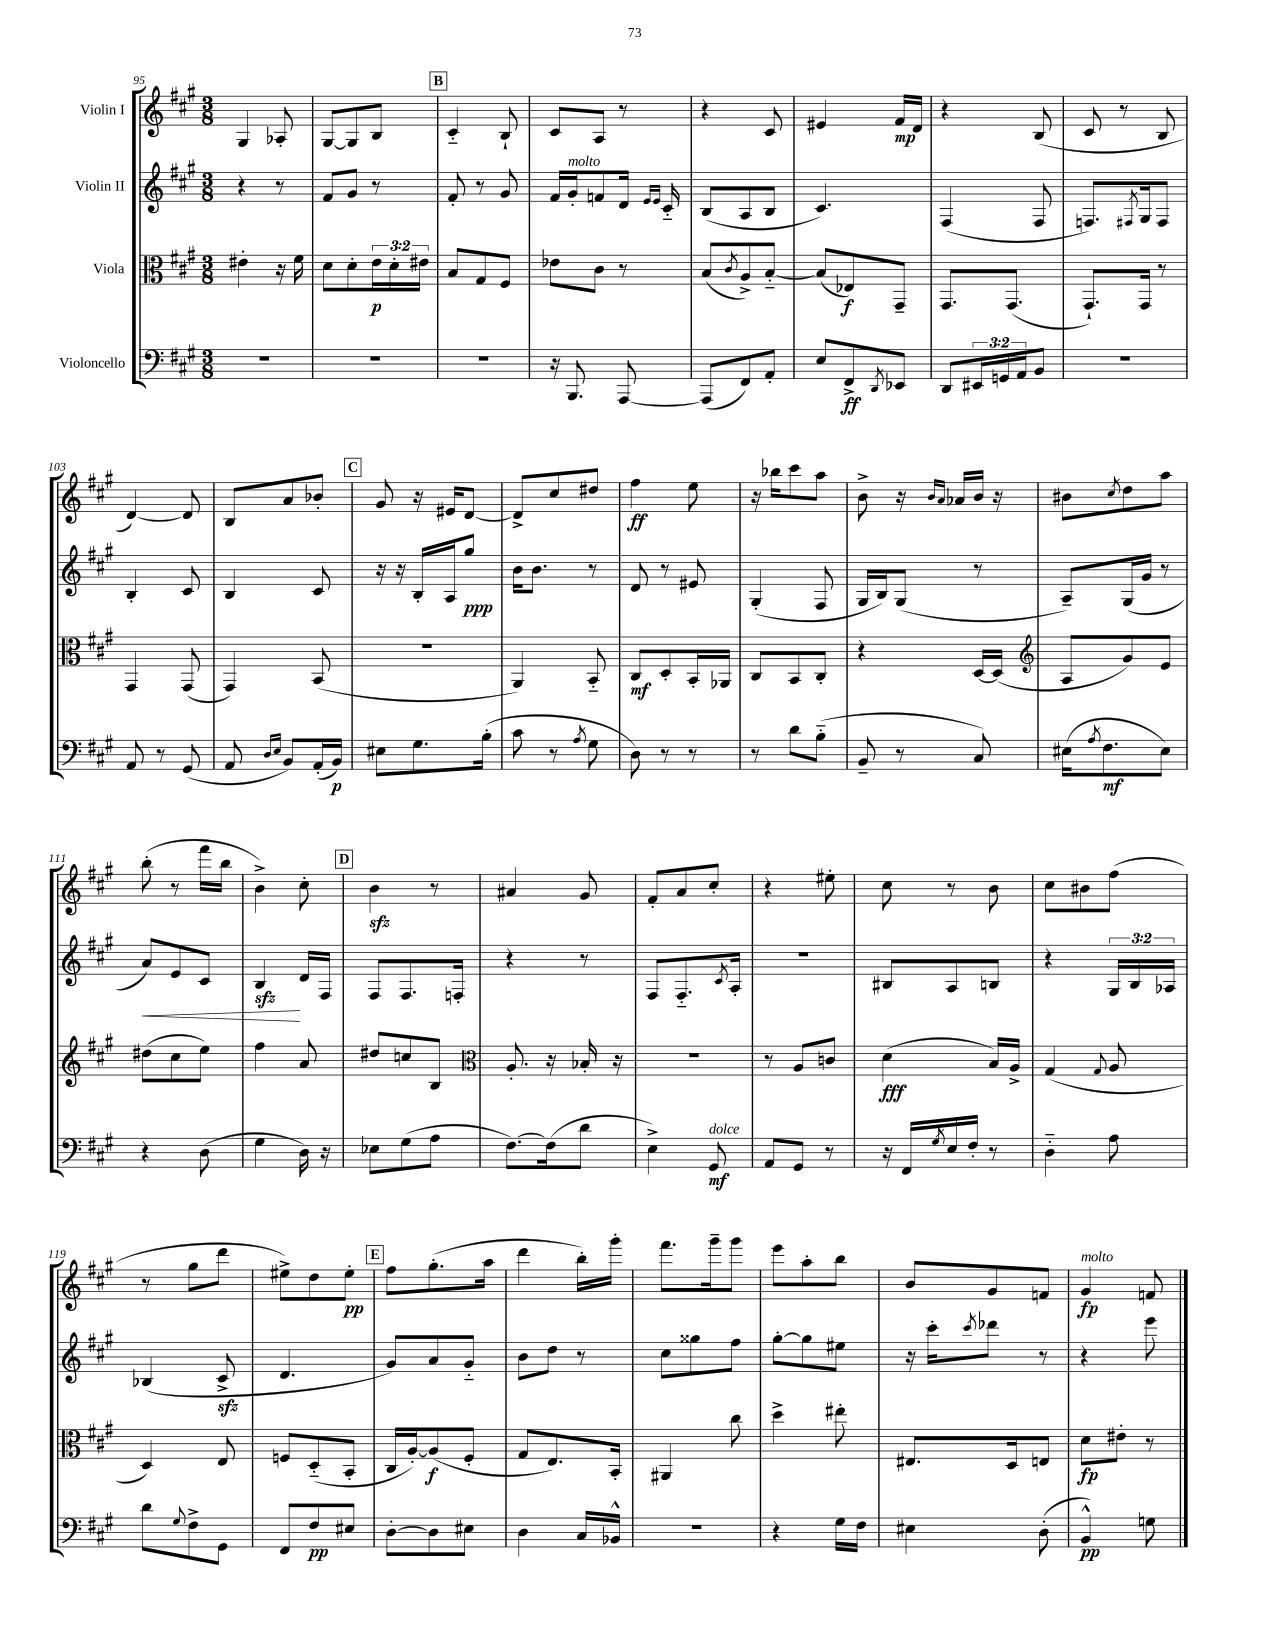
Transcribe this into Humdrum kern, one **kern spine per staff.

**kern	**dynam	**kern	**dynam	**kern	**dynam	**kern	**dynam
*part4	*part4	*part3	*part3	*part2	*part2	*part1	*part1
*staff4	*staff4	*staff3	*staff3	*staff2	*staff2	*staff1	*staff1
*I"Violoncello	*	*I"Viola	*	*I"Violin II	*	*I"Violin I	*
*clefF4	*	*clefC3	*	*clefG2	*	*clefG2	*
*k[f#c#g#]	*	*k[f#c#g#]	*	*k[f#c#g#]	*	*k[f#c#g#]	*
*M3/8	*	*M3/8	*	*M3/8	*	*M3/8	*
=95	=95	=95	=95	=95	=95	=95	=95
4.r	.	4e#X'\	.	4r	.	4G#/	.
.	.	16r	.	8r	.	8A-X'/	.
.	.	16f#\	.	.	.	.	.
=96	=96	=96	=96	=96	=96	=96	=96
4.r	.	8d\L	.	8f#/L	.	[8G#/L	.
.	.	8d'\	.	8g#/J	.	8G#/]	.
.	.	24e\L	p	8r	.	8B/J	.
.	.	24d'\	.	.	.	.	.
.	.	24e#X\JJ	.	.	.	.	.
!!LO:REH:place=s1:t=B
=97	=97	=97	=97	=97	=97	=97	=97
4.r	.	8B/L	.	8f#'/	.	4c#/	.
.	.	8G#/	.	8r	.	.	.
.	.	8F#/J	.	8g#/	.	8B`/	.
=98	=98	=98	=98	=98	=98	=98	=98
16r	.	8e-X\L	.	16f#/LL	.	8c#/L	.
!	!	!	!	!LO:TX:a:i:t=molto	!	!	!
8.BBB/	.	.	.	16g#'/J	.	.	.
.	.	8c#\J	.	8fn/	.	8A/J	.
[8AAA/	.	8r	.	16d/Jk	.	8r	.
.	.	.	.	16qqe/LL	.	.	.
.	.	.	.	16qqe/JJ	.	.	.
.	.	.	.	16c#/	.	.	.
=99	=99	=99	=99	=99	=99	=99	=99
(8AAA/L]	.	(8B/L	.	(8B/L	.	4r	.
.	.	8qc#/	.	.	.	.	.
8FF#/)	.	8A^/)	.	8A/	.	.	.
8AA'/J	.	[8B/J	.	8B/J	.	8c#/	.
=100	=100	=100	=100	=100	=100	=100	=100
8E/L	.	(8B/L]	.	4.c#/)	.	4e#X/	.
8FF#^/	ff	8E-X/)	f	.	.	.	.
8qDD/	.	.	.	.	.	.	.
8EE-X/J	.	8GG#~/J	.	.	.	16f#/LL	mp
.	.	.	.	.	.	16d/JJ	.
=101	=101	=101	=101	=101	=101	=101	=101
8DD/L	.	8.GG#/L	.	(4F#/	.	4r	.
24EE#X/L	.	.	.	.	.	.	.
24GGn/	.	.	.	.	.	.	.
.	.	(8.GG#/J	.	.	.	.	.
24AA/J	.	.	.	.	.	.	.
8BB/J	.	.	.	8F#/	.	(8B/	.
=102	=102	=102	=102	=102	=102	=102	=102
4.r	.	8.GG#`/L)	.	8.Fn/L)	.	8c#/	.
.	.	.	.	.	.	8r	.
.	.	.	.	8qF#X/	.	.	.
.	.	16GG#/Jk	.	16G#/k	.	.	.
.	.	8r	.	8F#/J	.	8B/	.
!!LO:LB:g=z
=103	=103	=103	=103	=103	=103	=103	=103
8AA/	.	4GG#/	.	4B'/	.	[4d/)	.
8r	.	.	.	.	.	.	.
(8GG#/	.	(8GG#/	.	8c#/	.	8d/]	.
=104	=104	=104	=104	=104	=104	=104	=104
8AA/	.	4GG#/)	.	4B/	.	8B/L	.
16qqD/LL	.	.	.	.	.	.	.
16qqE/JJ	.	.	.	.	.	.	.
8BB/L)	.	.	.	.	.	8a/	.
(16AA'/L	.	(8BB/	.	8c#/	.	8b-X'/J	.
16BB/JJ)	p	.	.	.	.	.	.
!!LO:REH:place=s1:t=C
=105	=105	=105	=105	=105	=105	=105	=105
8E#X\L	.	4.r	.	16r	.	8g#/	.
.	.	.	.	16r	.	.	.
8.G#\	.	.	.	16B'/LL	.	16r	.
.	.	.	.	16A/J	.	16e#X/KL	.
.	.	.	.	8gg#/J	ppp	[8d/J	.
(16B'\Jk	.	.	.	.	.	.	.
=106	=106	=106	=106	=106	=106	=106	=106
8c#\	.	4AA/)	.	16b\KL	.	8d^/L]	.
.	.	.	.	8.b\J	.	.	.
8r	.	.	.	.	.	8cc#/	.
8qA/	.	.	.	.	.	.	.
8G#\	.	8BB/	.	8r	.	8dd#X/J	.
=107	=107	=107	=107	=107	=107	=107	=107
8D\)	.	8C#/L	mf	8d/	.	4ff#\	ff
8r	.	8D'/	.	8r	.	.	.
8r	.	16BB'/L	.	8e#X/	.	8ee\	.
.	.	16AA-X/JJ	.	.	.	.	.
=108	=108	=108	=108	=108	=108	=108	=108
8r	.	8C#/L	.	(4G#'/	.	16r	.
.	.	.	.	.	.	16bb-X\KL	.
8d\L	.	8BB/	.	.	.	8ccc#\	.
(8B\J	.	8C#'/J	.	8F#/	.	8aa\J	.
=109	=109	=109	=109	=109	=109	=109	=109
8BB~/	.	4r	.	16G#/LL	.	8b^\	.
.	.	.	.	16B/J)	.	.	.
8r	.	.	.	(8G#/J	.	16r	.
.	.	.	.	.	.	16qqb/LL	.
.	.	.	.	.	.	16qqa/JJ	.
.	.	.	.	.	.	16a-X/LL	.
8C#/)	.	[16D/LL	.	8r	.	16b/JJ	.
.	.	(16D/JJ]	.	.	.	16r	.
=110	=110	=110	=110	=110	=110	=110	=110
*	*	*clefG2	*	*	*	*	*
(16E#X\KL	.	8A/L	.	8A~/L)	.	8b#X\L	.
8qA/	.	.	.	.	.	.	.
8.F#\	mf	.	.	.	.	.	.
.	.	.	.	.	.	8qcc#/	.
.	.	8g#/)	.	(16G#/L	.	8dd\	.
.	.	.	.	16g#/JJ	.	.	.
8E#\J)	.	8e/J	.	8r	.	8aa\J	.
!!LO:LB:g=z
=111	=111	=111	=111	=111	=111	=111	=111
!	!	!	!	!	!LO:HP:b	!	!
4r	.	(8dd#X\L	.	8a/L)	<	(8bb'\	.
.	.	8cc#\	.	8e/	.	8r	.
(8D\	.	8ee\J)	.	8c#/J	.	16fff#\LL	.
.	.	.	.	.	.	16bb\JJ	.
=112	=112	=112	=112	=112	=112	=112	=112
4G#\	.	4ff#\	.	4Bzz/	.	4b^\)	.
16D\)	.	8a/	.	16d/LL	[	8cc#'\	.
16r	.	.	.	16F#/JJ	.	.	.
!!LO:REH:place=s1:t=D
=113	=113	=113	=113	=113	=113	=113	=113
8E-X\L	.	8dd#X/L	.	8F#/L	.	4bzz\	.
(8G#\	.	8ccn/	.	8.F#/	.	.	.
8A\J	.	8B/J	.	.	.	8r	.
.	.	.	.	16Fn'/Jk	.	.	.
=114	=114	=114	=114	=114	=114	=114	=114
*	*	*clefC3	*	*	*	*	*
[8.F#\L)	.	8.A'/	.	4r	.	4a#X/	.
(16F#\k]	.	16r	.	.	.	.	.
8d\J	.	16B-X'/	.	8r	.	8g#/	.
.	.	16r	.	.	.	.	.
=115	=115	=115	=115	=115	=115	=115	=115
4E^\)	.	4.r	.	8F#/L	.	8f#'/L	.
.	.	.	.	8.F#/	.	8a/	.
!LO:TX:a:i:t=dolce	!	!	!	!	!	!	!
8GG#/	mf	.	.	.	.	8cc#'/J	.
.	.	.	.	8qc#/	.	.	.
.	.	.	.	16A'/Jk	.	.	.
=116	=116	=116	=116	=116	=116	=116	=116
8AA/L	.	8r	.	4.r	.	4r	.
8GG#/J	.	8A/L	.	.	.	.	.
8r	.	8cn/J	.	.	.	8ee#X'\	.
=117	=117	=117	=117	=117	=117	=117	=117
16r	.	(4d\	fff	8B#X/L	.	8cc#\	.
16FF#/LL	.	.	.	.	.	.	.
8qG#/	.	.	.	.	.	.	.
16E/	.	.	.	8A/	.	8r	.
16F#'/JJ	.	.	.	.	.	.	.
8r	.	16B/LL)	.	8Bn/J	.	8b\	.
.	.	16A^/JJ	.	.	.	.	.
=118	=118	=118	=118	=118	=118	=118	=118
4D\	.	(4G#/	.	4r	.	8cc#\L	.
.	.	.	.	.	.	8b#X\	.
.	.	8qqG#/	.	.	.	.	.
8A\	.	8A/	.	24G#/LL	.	(8ff#\J	.
.	.	.	.	24B/	.	.	.
.	.	.	.	24A-X/JJ	.	.	.
!!LO:LB:g=z
=119	=119	=119	=119	=119	=119	=119	=119
8d\L	.	4D/)	.	(4B-X/	.	8r	.
8qqG#/	.	.	.	.	.	.	.
8F#^\	.	.	.	.	.	8gg#\L	.
8GG#\J	.	8E/	.	8c#zz^/	.	8ddd\J	.
=120	=120	=120	=120	=120	=120	=120	=120
8FF#/L	.	8Fn/L	.	4.d/	.	8ee#X^\L)	.
8F#/	pp	(8D/	.	.	.	8dd\	.
8E#X/J	.	8BB'/J	.	.	.	8ee#'\J	pp
!!LO:REH:place=s1:t=E
=121	=121	=121	=121	=121	=121	=121	=121
[8D'\L	.	16C#/LL	.	8g#/L)	.	8ff#\L	.
.	.	[16A'/J)	.	.	.	.	.
8D\]	.	(8A/]	f	8a/	.	(8.gg#'\	.
8E#X\J	.	8F#'/J	.	8g#/J	.	.	.
.	.	.	.	.	.	16aa\Jk	.
=122	=122	=122	=122	=122	=122	=122	=122
4D\	.	8G#/L	.	8b\L	.	4ddd\	.
.	.	8.E/)	.	8dd\J	.	.	.
16C#/LL	.	.	.	8r	.	16bb'\LL)	.
16BB-X^^/JJ	.	16BB'/Jk	.	.	.	16ggg#'\JJ	.
=123	=123	=123	=123	=123	=123	=123	=123
4.r	.	4AA#X/	.	8cc#\L	.	8.fff#\L	.
.	.	.	.	8gg##X\	.	.	.
.	.	.	.	.	.	16ggg#~\k	.
.	.	8cc#\	.	8ff#\J	.	8ggg#\J	.
=124	=124	=124	=124	=124	=124	=124	=124
4r	.	4dd^\	.	[8gg#'\L	.	8eee\L	.
.	.	.	.	8gg#\]	.	8aa'\	.
16G#\LL	.	8ee#X'\	.	8ee#X\J	.	8bb\J	.
16F#\JJ	.	.	.	.	.	.	.
=125	=125	=125	=125	=125	=125	=125	=125
4E#X\	.	8.E#X/L	.	16r	.	8b/L	.
.	.	.	.	16ccc#'\KL	.	.	.
.	.	.	.	8qccc#/	.	.	.
.	.	.	.	8ddd-X\J	.	8g#/	.
.	.	16D/k	.	.	.	.	.
(8D'\	.	8En/J	.	8r	.	8fn/J	.
=126	=126	=126	=126	=126	=126	=126	=126
!	!	!	!	!	!	!LO:TX:a:i:t=molto	!
4BB^^/)	pp	8d\L	fp	4r	.	4g#/	fp
.	.	8e#X'\J	.	.	.	.	.
8Gn\	.	8r	.	8eee\	.	8fn/	.
==	==	==	==	==	==	==	==
*-	*-	*-	*-	*-	*-	*-	*-
